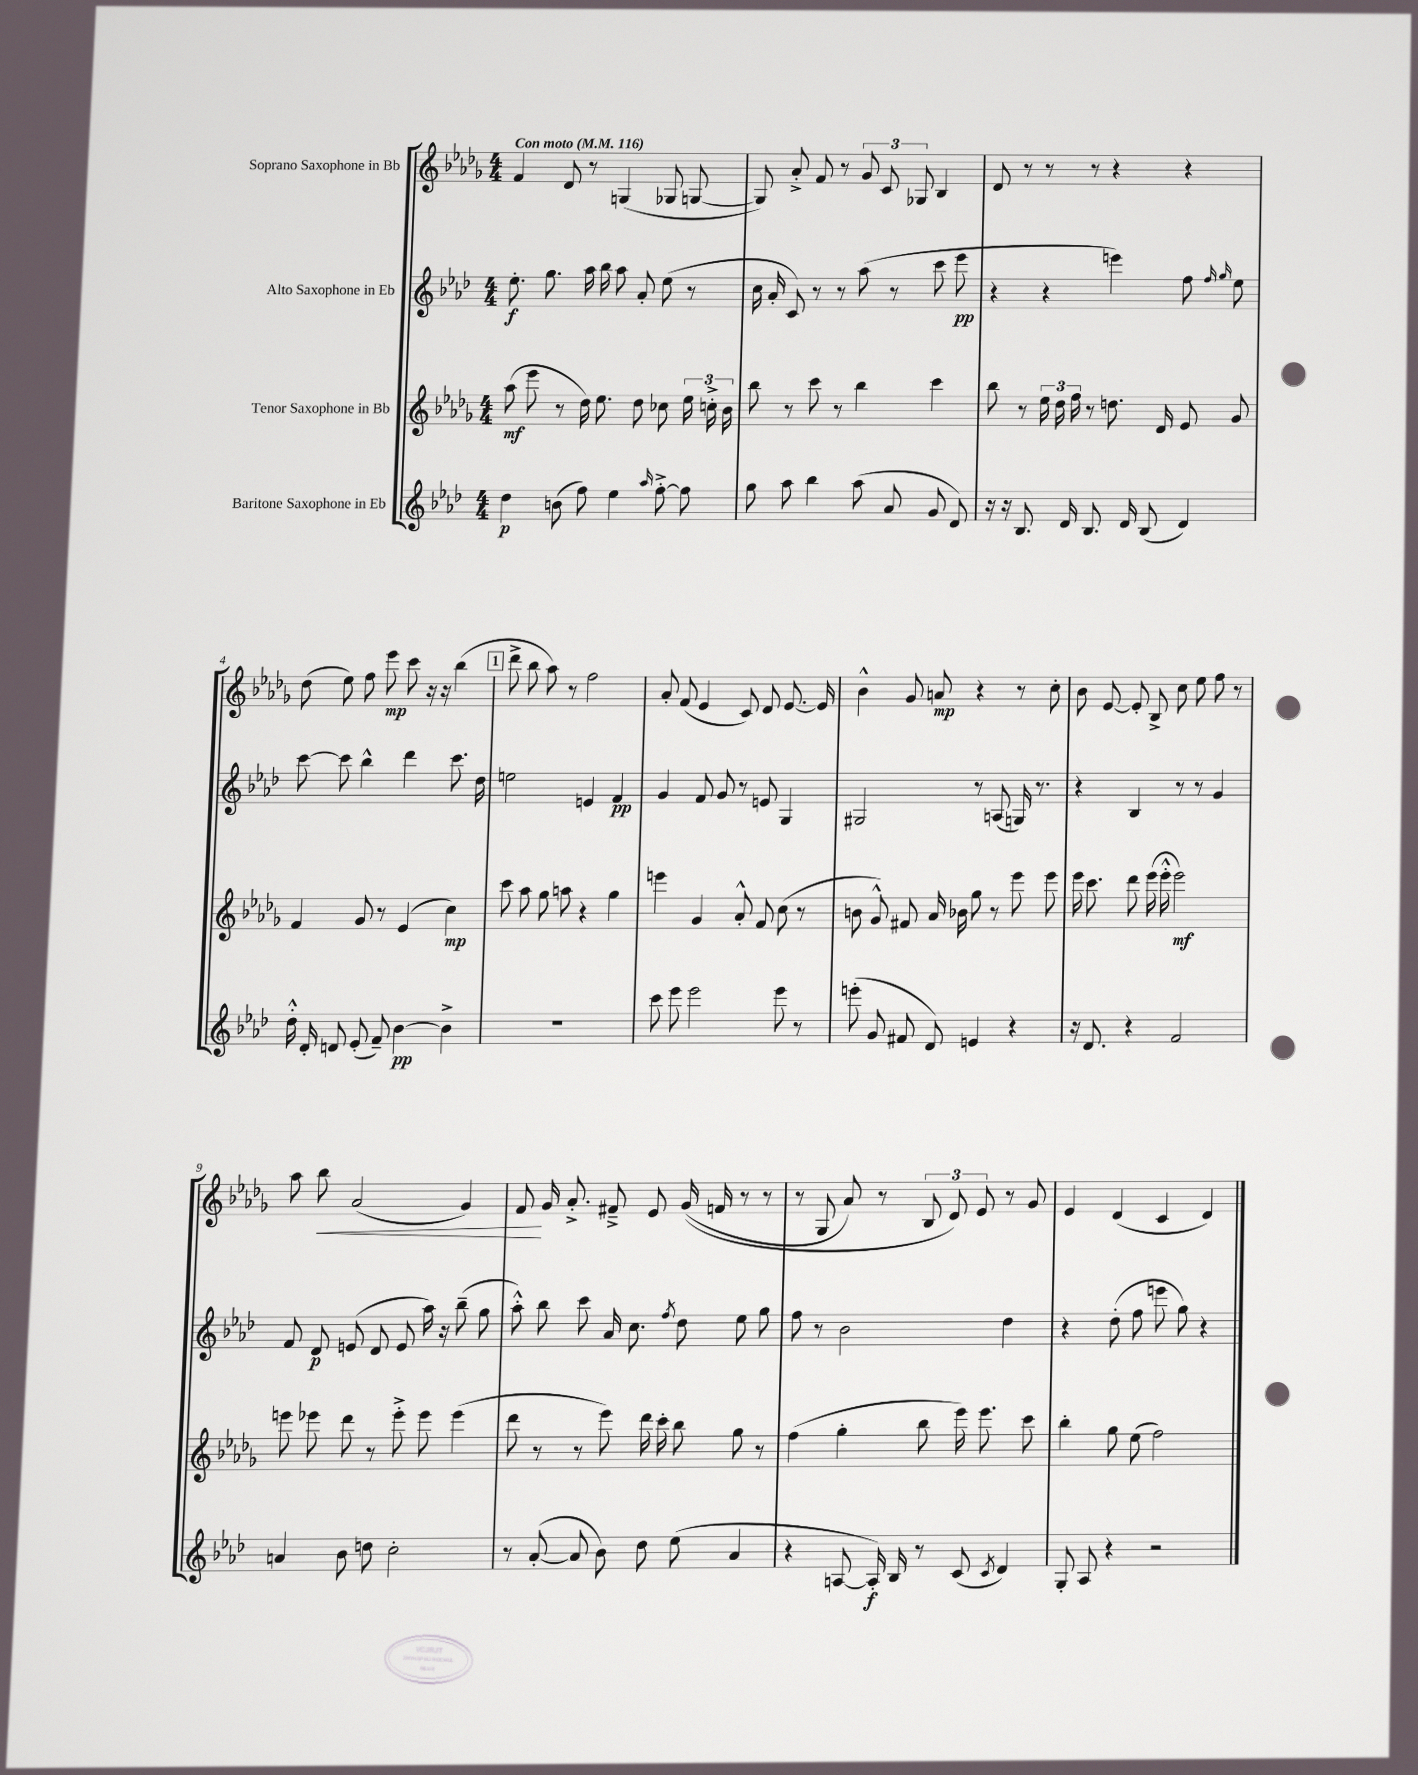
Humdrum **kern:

**kern	**kern	**kern	**kern
*staff4	*staff3	*staff2	*staff1
*clefG2	*clefG2	*clefG2	*clefG2
*k[b-e-a-d-]	*k[b-e-a-d-g-]	*k[b-e-a-d-]	*k[b-e-a-d-g-]
*M4/4	*M4/4	*M4/4	*M4/4
*MM116	*MM116	*MM116	*MM116
4dd-	(8aa-	8.ee-'	4f
.	8eee-	.	.
.	.	8.gg	.
(8b	8r	.	8d-
8ff)	16dd-)	16aa-	8r
.	8.ee-	16bb-	.
4ee-	.	8aa-	(4G
.	8dd-	8a-'	.
16qqaa-	.	.	.
[8ff'^	8cc-	(8ee-	8G-
8ff]	24ee-	8r	[8G
.	24cc'^	.	.
.	24b-	.	.
=	=	=	=
8gg	8bb-	16cc	8G])
.	.	16a-'	.
8aa-	8r	8c)	8a-'^
4bb-	8ccc	8r	8f
.	8r	8r	8r
(8aa-	4bb-	(8aa-	12g-
.	.	.	12c
8a-	.	8r	.
.	.	.	12G-
8g	4ccc	8ccc	4B-
8d-)	.	8eee-	.
=	=	=	=
16r	8bb-	4r	8d-
16r	.	.	.
8.B-	8r	.	8r
.	24ee-	4r	8r
.	24dd-	.	.
16d-	.	.	.
.	24ff	.	.
8.B-	8r	.	8r
.	8.dd	4eee)	4r
16d-	.	.	.
(8B-	.	.	.
.	16d-	.	.
4d-)	8e-	8ff	4r
.	.	16qqff	.
.	.	16qqgg	.
.	8g-	8ee-	.
=	=	=	=
16dd-'^^	4f	[8ccc	(8dd-
16d-'	.	.	.
8d	.	8ccc]	8ee-)
(8e-'	8g-	4bb-^^	8ff
8f~)	8r	.	8eee-
[4b-	(4e-	4ddd-	8ccc
.	.	.	16r
.	.	.	16r
4b-^]	4cc)	8.ccc	(4bb-
.	.	16dd-	.
=	=	=	=
1r	8ccc	2ee	8ddd-^
.	8aa-	.	8bb-
.	8gg-	.	8aa-)
.	8aa	.	8r
.	4r	4e	2ff
.	4gg-	4f	.
=	=	=	=
8ccc	4eee	4g	8a-'
8eee-	.	.	(8f
2eee-	4g-	8f	4e-
.	.	8g	.
.	8a-'^^	8r	8c)
.	8f	8e	8d-
8eee-	(8cc	4G	[8.e-
8r	8r	.	.
.	.	.	16e-]
=	=	=	=
(8eee'	8b	2G#	4b-^^
8g	8g-^^)	.	.
8f#	8f#	.	8g-
8d-)	16a-	.	8a
.	16b-	.	.
4e	8gg-	8r	4r
.	8r	(8A	.
4r	8eee-	16G)	8r
.	.	8.r	.
.	8eee-	.	8cc'
=	=	=	=
16r	16eee-	4r	8b-
8.d-	8.ccc	.	.
.	.	.	[8e-
4r	8ddd-	4B-	8e-']
.	(16eee-	.	8B-^
.	16eee-'^^	.	.
2f	2eee-)	8r	8cc
.	.	8r	8ee-
.	.	4g	8ff
.	.	.	8r
=	=	=	=
4a	8eee	8f	8aa-
.	8eee-	8d-	8bb-
8b-	8ddd-	(8e	(2a-
8dd	8r	8d-	.
2cc'	8eee-'^	8e	.
.	8eee-	16aa-)	.
.	.	16r	.
.	(4eee-	(8bb-~	4g-)
.	.	8gg	.
=	=	=	=
8r	8ddd-	8aa-'^^)	8f
([8a-'	8r	8bb-	16g-
.	.	.	8.a-'^
8a-]	8r	8ccc	.
8b-)	8eee-)	16a-	8f#~^
.	.	8.cc	.
8dd-	16ddd-	.	8e-
.	16ccc'	.	.
.	.	8qff	.
(8ee-	8bb-	8dd-	&((16g-
.	.	.	16f
4a-	8gg-	8ee-	8r
.	8r	8gg	8r
=	=	=	=
4r	(4ff	8ff	8r
.	.	8r	8G-
[8A	4gg-'	2b-	8a-)
16A'])	.	.	8r
16B-	.	.	.
8r	8bb-	.	12B-
.	.	.	12d-&)
(8c	16eee-)	.	.
.	.	.	12e-
.	8.eee-	.	.
8qc	.	.	.
4d-)	.	4dd-	8r
.	8ccc	.	8g-
=	=	=	=
8G'	4bb-'	4r	4e-
8A-	.	.	.
4r	8gg-	(8dd-'	(4d-
.	(8ee-	8ff	.
2r	2ff)	8eee	4c
.	.	8gg)	.
.	.	4r	4d-)
==	==	==	==
*-	*-	*-	*-
